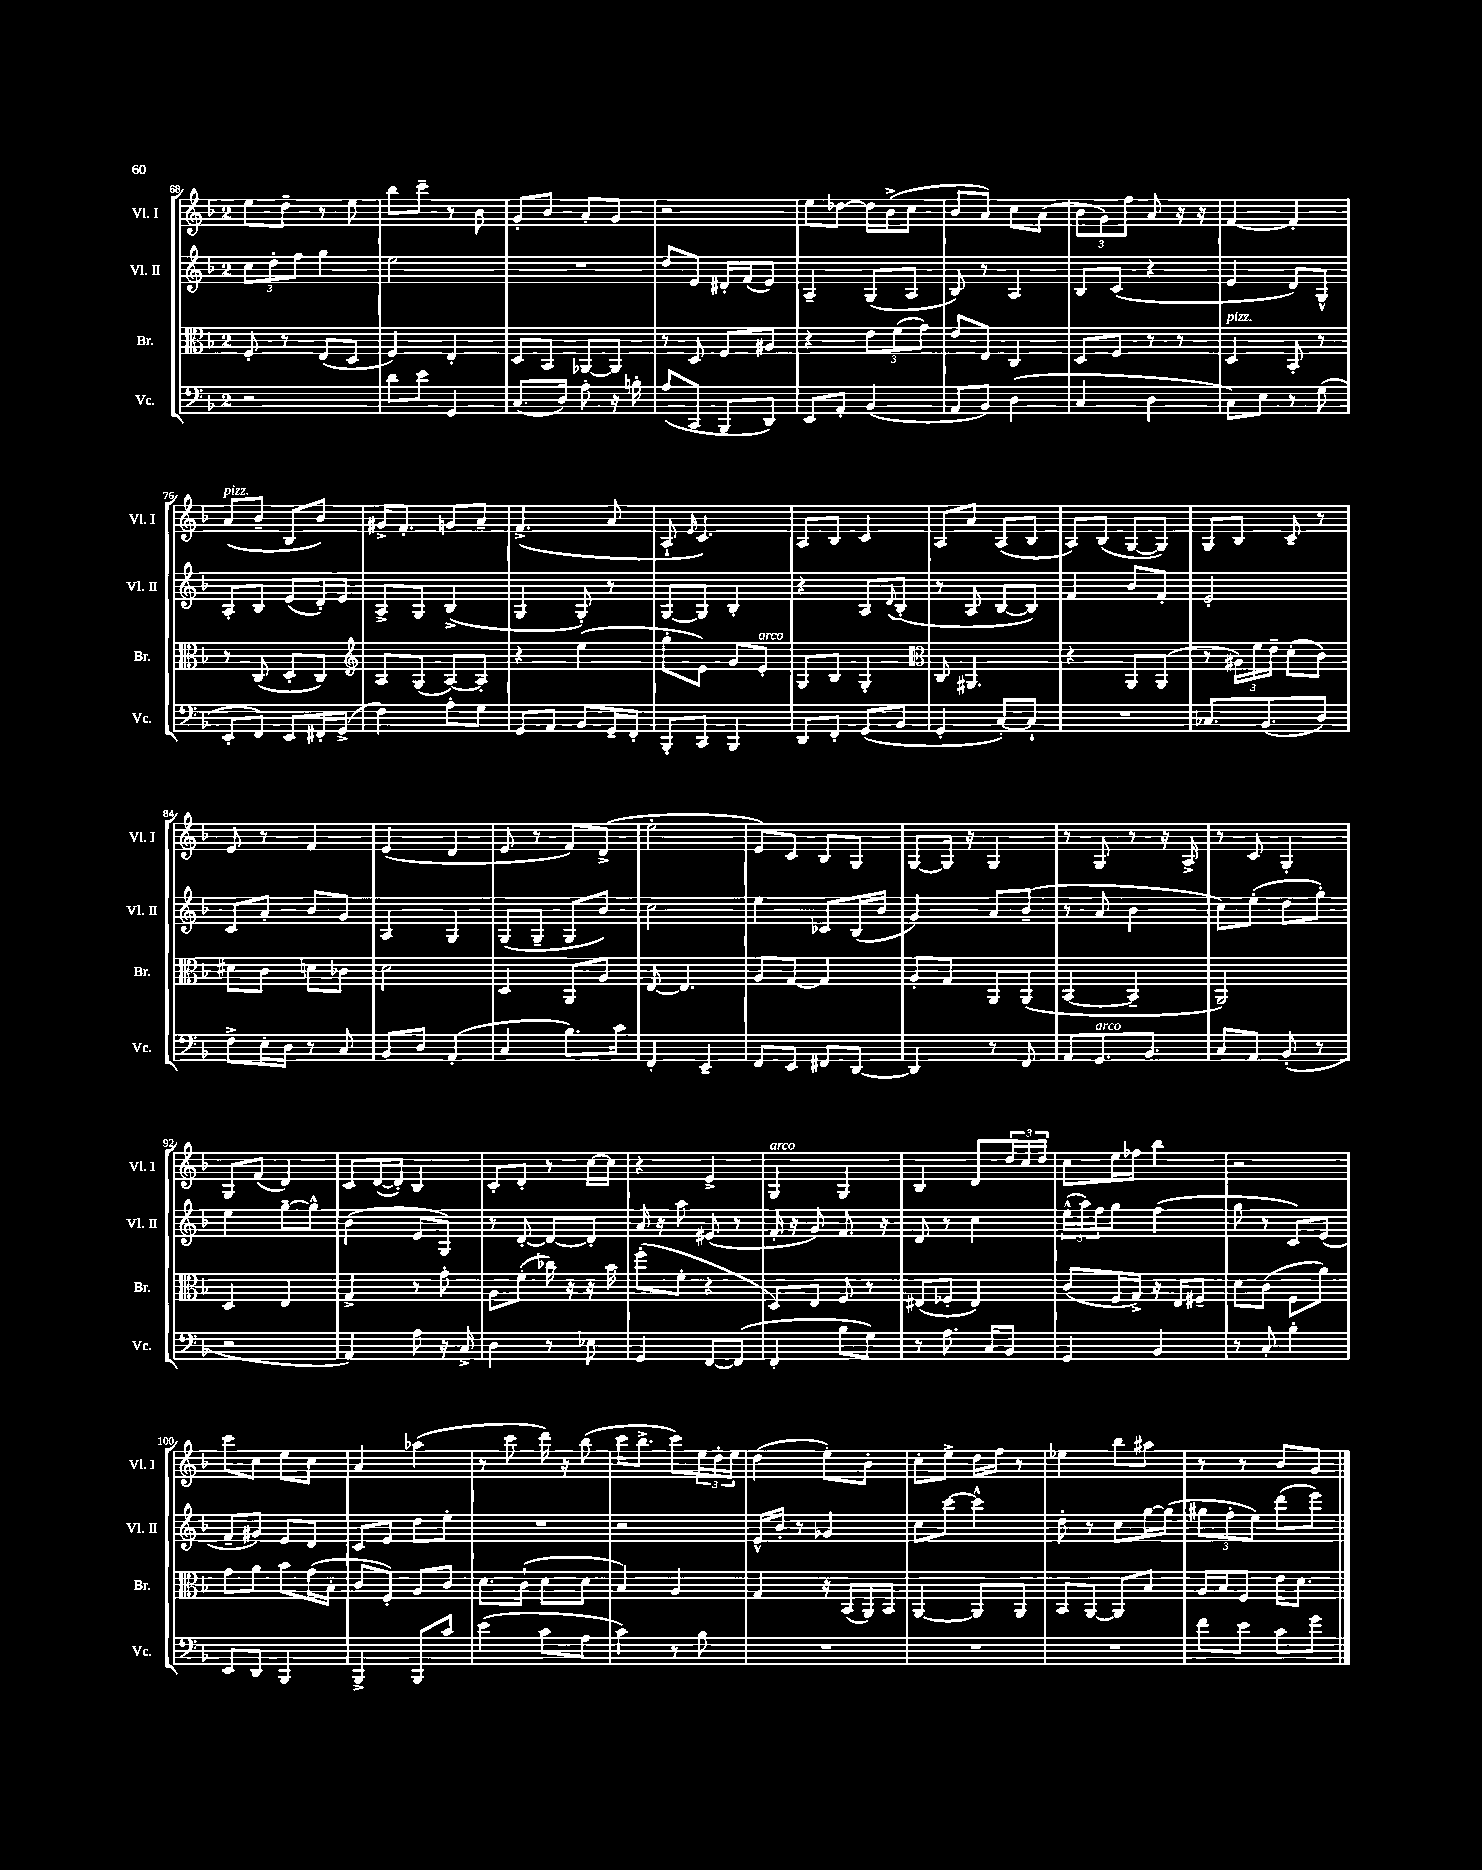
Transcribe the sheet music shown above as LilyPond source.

<<
\new StaffGroup <<
\new Staff = "s0" \with { instrumentName = "Vl. I" shortInstrumentName = "Vl. I" } {
    \clef treble \key f \major \once \override Staff.TimeSignature.style = #'single-digit \time 2/4
    e''8 d''8-- r8 e''8 |
    bes''8 c'''8-- r8 bes'8 |
    g'8-. bes'8 a'8-. g'8 |
    r2 |
    e''8 des''8~ des''16 bes'16->( c''8 |
    bes'8 a'8) c''8 a'8( |
    \tuplet 3/2 { bes'8 g'8) f''8 } a'8 r16 r16 |
    f'4~ f'4-. |
    a'8^\markup { \italic "pizz." }( bes'8-- bes8 bes'8) |
    gis'16-> f'8.-. g'8 a'8-- |
    f'4.->( a'8 |
    a8-! \grace { e'16 } c'4.) |
    a8 bes8 c'4 |
    a8 a'8 a8( bes8 |
    a8) bes8( g8~ g8) |
    g8 bes8 c'8-- r8 |
    e'8 r8 f'4 |
    e'4( d'4 |
    e'8 r8 f'8) d'8->( |
    e''2-. |
    e'8) c'8 bes8 g8 |
    g8~ g16 r16 g4 |
    r8 g8 r8 r16 a16-> |
    r8 c'8 g4-. |
    g8 f'8( d'4) |
    c'8 d'16~( d'16-.) bes4 |
    c'8-. d'8-. r8 c''16~ c''16 |
    r4 e'4-> |
    g4^\markup { \italic "arco" } g4 |
    bes4 d'8 \tuplet 3/2 { d''16 c''16 d''16 } |
    c''8 e''16 fes''16 bes''4 |
    r2 |
    c'''8 c''8 e''8 c''8 |
    a'4 aes''4( |
    r8 c'''8 d'''16) r16 bes''8( |
    c'''16 bes''8.-> c'''8) \tuplet 3/2 { e''16 d''16-. e''16 } |
    d''4( e''8-.) bes'8-. |
    c''8-. e''8-> d''16 f''16 r8 |
    ees''4 bes''8 ais''8 |
    r8 r8 bes'8 g'8 \bar "|." |
}
\new Staff = "s1" \with { instrumentName = "Vl. II" shortInstrumentName = "Vl. II" } {
    \clef treble \key f \major \once \override Staff.TimeSignature.style = #'single-digit \time 2/4
    \tuplet 3/2 { c''8 d''8-. f''8 } g''4 |
    e''2 |
    R2 |
    d''8 e'8 dis'16-. f'16( e'8) |
    a4-- g8( a8 |
    bes8) r8 a4 |
    bes8 c'8( r4 |
    e'4 d'8) g8-^ |
    a8-. bes8 e'8( d'16-.) e'16 |
    a8-> g8 bes4->( |
    g4 g8-.) r8 |
    g8~ g8 bes4-. |
    r4 a8 \appoggiatura { d'8 } bes8-.( |
    r8 a8 bes8~ bes8) |
    f'4 bes'8 f'8-. |
    e'2-. |
    c'8 a'8-. bes'8 g'8 |
    a4 g4 |
    g8( g8-- g8 bes'8) |
    c''2 |
    e''4 ces'8 bes16( bes'16 |
    g'4) a'8 bes'8--( |
    r8 a'8 bes'4 |
    c''8) e''8-.( d''8 g''8-.) |
    e''4 g''8~-- g''8-^ |
    bes'4( e'8 g8) |
    r8 d'8~-. d'8~ d'8-. |
    a'16 r16 a''8 eis'8( r8 |
    f'16-. r16 g'8) f'8. r16 |
    d'8 r8 c''4 |
    \tuplet 3/2 { e''16-^( a''16) f''16 } g''8 f''4( |
    g''8 r8 c'8) e'8( |
    f'8-- gis'8) e'8 d'8 |
    c'8 e'8 d''8 e''8-. |
    R2 |
    r2 |
    e'16-^ bes'16-. r8 ges'4 |
    c''8 c'''8~ c'''4-^ |
    d''8-. r8 c''8 g''16~ g''16( |
    \tuplet 3/2 { gis''8 f''8-. e''8) } d'''8( e'''8) \bar "|." |
}
\new Staff = "s2" \with { instrumentName = "Br." shortInstrumentName = "Br." } {
    \clef alto \key f \major \once \override Staff.TimeSignature.style = #'single-digit \time 2/4
    f8-. r8 e8( d8 |
    f4) e4-. |
    d8 bes,8 aes,8~ aes,8 |
    r8 d8 f8 ais8 |
    r4 \tuplet 3/2 { e'8 f'8( g'8) } |
    e'8 e8 c4 |
    d8 f8 r8 r8 |
    d4^\markup { \italic "pizz." } bes,8-. r8 |
    r8 c8( d8-. c8) |
    \clef treble a8 g8( a8~) a8-. |
    r4 e''4( |
    g''8-. e'8) g'8 e'8-.^\markup { \italic "arco" } |
    g8 bes8 g4-. |
    \clef alto c8 ais,4. |
    r4 a,8 a,8( |
    r8 \tuplet 3/2 { ais16) f'16 e'16-- } d'8-.( c'8) |
    dis'8 c'8 d'8 ces'8 |
    d'2 |
    d4 a,8 a8 |
    e8~ e4. |
    a8 g8~ g4 |
    a8-. g8 a,8 a,8( |
    bes,4~ bes,4-- |
    a,2) |
    d4 e4 |
    g4-> r8 g'8-. |
    a8 f'8-.( ces''16) r16 r16 bes'16 |
    f''8-.( f'8-. r4 |
    d8) e8 f8 r8 |
    eis8( fes8-. eis4) |
    c'8( f16 g16->) r16 e16 fis8-- |
    d'8 c'8( f8 a'8) |
    g'8 a'8 bes'8 g'16( bes16-. |
    c'8 f8-.) a8 c'8 |
    d'8. c'16-!( d'8 d'8 |
    bes4) a4 |
    g4 r16 bes,16( a,16) bes,16 |
    a,4~ a,8 a,8 |
    bes,8 a,8~ a,8 bes8 |
    a16 bes16 f8 e'16 d'8. \bar "|." |
}
\new Staff = "s3" \with { instrumentName = "Vc." shortInstrumentName = "Vc." } {
    \clef bass \key f \major \once \override Staff.TimeSignature.style = #'single-digit \time 2/4
    r2 |
    d'8 e'8 g,4 |
    c8.( d16) a8-. r16 b16-. |
    a8( c,8 bes,,8 d,8) |
    e,8 a,8-. bes,4( |
    a,8 bes,8) d4( |
    c4 d4 |
    c8) e8 r8 g8( |
    e,8-. f,8) e,8 fis,16-. g,16->( |
    f4) a8-. g8 |
    g,8 a,8 bes,8 g,16-- f,16-. |
    bes,,8-. c,8 bes,,4 |
    d,8 f,8-. g,8( bes,8 |
    g,4-. c8~-.) c8-! |
    R2 |
    ces8. bes,8.( d8) |
    f8-> e16-. d16 r8 c8 |
    bes,8 d8 a,4-.( |
    c4 bes8.) c'16 |
    f,4-. e,4-- |
    f,8 e,8 fis,8 d,8~ |
    d,4 r8 f,8 |
    a,8 g,8.^\markup { \italic "arco" } bes,8. |
    c8 a,8 bes,8-.( r8 |
    r2 |
    a,4) a8 r16 c16-> |
    d4 r8 ees8 |
    g,4 f,8~ f,8( |
    f,4-. bes8 g8) |
    r8 a8. c16 bes,8 |
    g,4 bes,4 |
    r8 c8-. bes4-. |
    e,8 d,8 bes,,4 |
    bes,,4-> bes,,8 c'8 |
    e'4( c'8 a8 |
    c'4) r8 bes8 |
    R2 |
    R2 |
    R2 |
    f'8 e'8 c'8 g'8 \bar "|." |
}
>>
>>
\layout { \context { \Score currentBarNumber = #68 } }
